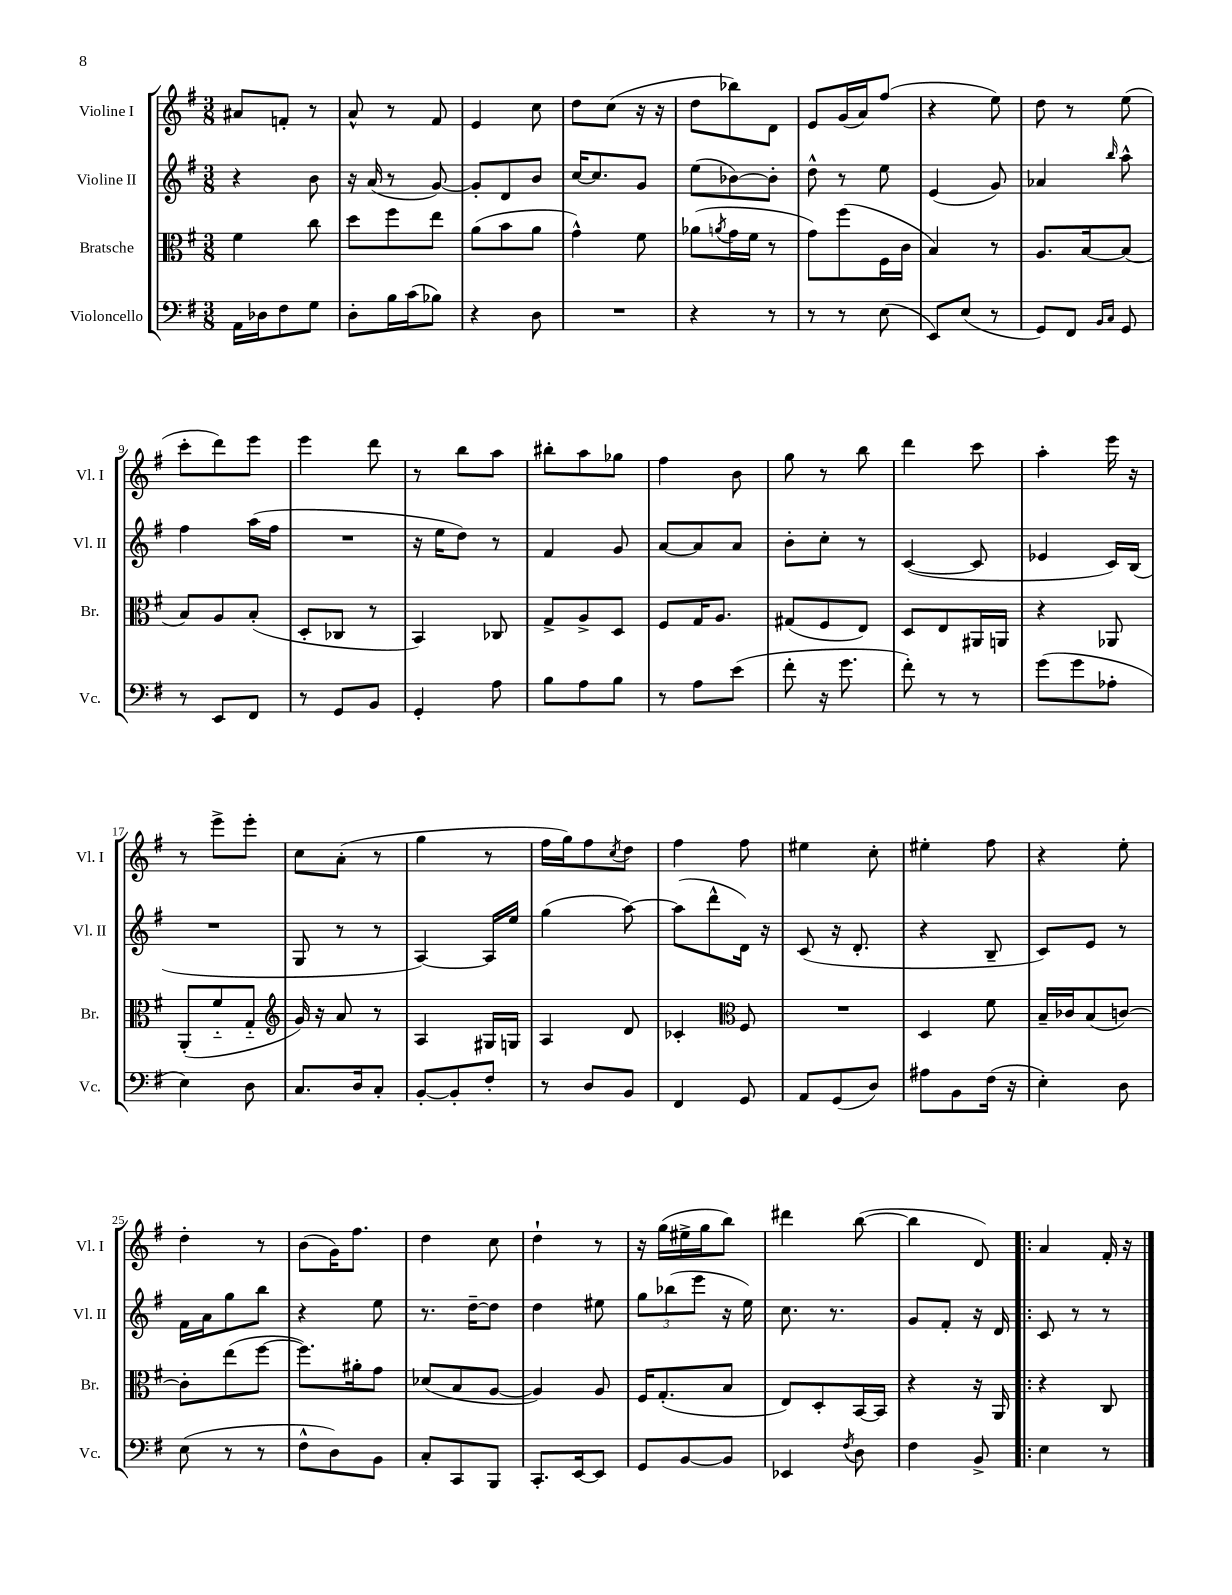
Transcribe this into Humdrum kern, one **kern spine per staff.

**kern	**kern	**kern	**kern
*part4	*part3	*part2	*part1
*staff4	*staff3	*staff2	*staff1
*I"Violoncello	*I"Bratsche	*I"Violine II	*I"Violine I
*I'Vc.	*I'Br.	*I'Vl. II	*I'Vl. I
*clefF4	*clefC3	*clefG2	*clefG2
*k[f#]	*k[f#]	*k[f#]	*k[f#]
*M3/8	*M3/8	*M3/8	*M3/8
=1	=1	=1	=1
16AA\LL	4f#\	4r	8a#X/L
16D-X\J	.	.	.
8F#\	.	.	8fn'/J
8G\J	8cc\	8b\	8r
=2	=2	=2	=2
8D'\L	8dd\L	16r	8a^^/
.	.	(16a/	.
16B\L	8ff#\	8r	8r
(16c\J	.	.	.
8B-X\J)	8ee\J	[8g/)	8f#/
=3	=3	=3	=3
4r	(8a\L	8g'/L]	4e/
.	8b\	8d/	.
8D\	8a\J	8b/J	8cc\
=4	=4	=4	=4
4.r	4g^^\)	[16cc/KL	8dd\L
.	.	8.cc/]	.
.	.	.	(8cc\J
.	8f#\	8g/J	16r
.	.	.	16r
=5	=5	=5	=5
4r	(8a-X\L	(8ee\L	8dd\L
.	8qan/	.	.
.	16g\L	[8b-X\)	8bb-X\)
.	16f#\JJ	.	.
8r	8r	8b-'\J]	8d\J
=6	=6	=6	=6
8r	8g\L)	8dd^^\	8e/L
8r	(8ff#\	8r	(16g/L
.	.	.	16a/J)
(8E\	16F#\L	8ee\	(8ff#/J
.	16c\JJ	.	.
=7	=7	=7	=7
8EE/L)	4B/)	(4e/	4r
(8E/J	.	.	.
8r	8r	8g/)	8ee\)
=8	=8	=8	=8
8GG/L)	8.A/L	4a-X/	8dd\
8FF#/J	.	.	8r
.	[16B/k	.	.
16qqBB/LL	.	.	.
16qqC/JJ	.	16qqbb/	.
8GG/	(8B/J]	8aa^^\	(8ee\
!!LO:LB:g=z
=9	=9	=9	=9
8r	8B/L)	4ff#\	8ccc'\L
8EE/L	8A/	.	8ddd\)
8FF#/J	(8B'/J	(16aa\LL	8eee\J
.	.	16ff#\JJ	.
=10	=10	=10	=10
8r	8D'/L	4.r	4eee\
8GG/L	8C-X/J	.	.
8BB/J	8r	.	8ddd\
=11	=11	=11	=11
4GG'/	4BB/)	16r	8r
.	.	16ee\KL	.
.	.	8dd\J)	8bb\L
8A\	8C-X/	8r	8aa\J
=12	=12	=12	=12
8B\L	8G^/L	4f#/	8bb#X'\L
8A\	8A^/	.	8aa\
8B\J	8D/J	8g/	8gg-X\J
=13	=13	=13	=13
8r	8F#/L	[8a/L	4ff#\
8A\L	16G/K	8a/]	.
.	8.A/J	.	.
(8e\J	.	8a/J	8b\
=14	=14	=14	=14
8f#'\	(8G#X/L	8b'\L	8gg\
16r	8F#/	8cc'\J	8r
8.g\	.	.	.
.	8E/J)	8r	8bb\
=15	=15	=15	=15
8f#'\)	8D/L	([4c/	4ddd\
8r	8E/	.	.
8r	16AA#X/L	8c/]	8ccc\
.	16AAn/JJ	.	.
=16	=16	=16	=16
(8g\L	4r	4e-X/	4aa'\
8g\	.	.	.
8A-X'\J	8AA-X/	16c/LL)	16eee\
.	.	(16B/JJ	16r
!!LO:LB:g=z
=17	=17	=17	=17
4E\)	(8AA'/L	4.r	8r
.	8f#/	.	8eee^\L
8D\	8G/J	.	8eee'\J
=18	=18	=18	=18
*	*clefG2	*	*
8.C/L	16g/)	8G/	8cc\L
.	16r	.	.
.	8a/	8r	(8a'\J
16D/k	.	.	.
8C'/J	8r	8r	8r
=19	=19	=19	=19
[8BB'/L	4A/	[4A/)	4gg\
8BB'/]	.	.	.
8F#'/J	16G#X/LL	16A/LL]	8r
.	16Gn/JJ	16ee/JJ	.
=20	=20	=20	=20
8r	4A/	(4gg\	16ff#\LL
.	.	.	16gg\J)
8D/L	.	.	8ff#\
.	.	.	8qcc/
8BB/J	8d/	[8aa\)	8dd\J
=21	=21	=21	=21
4FF#/	4c-X'/	(8aa\L]	4ff#\
.	.	8ddd^^\	.
*	*clefC3	*	*
8GG/	8F#/	16d\Jk)	8ff#\
.	.	16r	.
=22	=22	=22	=22
8AA/L	4.r	(8c/	4ee#X\
(8GG/	.	16r	.
.	.	8.d'/	.
8D/J)	.	.	8cc'\
=23	=23	=23	=23
8A#X\L	4D/	4r	4ee#X'\
8BB\	.	.	.
(16F#\Jk	8f#\	8B~/	8ff#\
16r	.	.	.
=24	=24	=24	=24
4E'\)	16B~/LL	8c/L)	4r
.	16c-X/J	.	.
.	(8B/	8e/J	.
8D\	[8cn/J)	8r	8ee'\
!!LO:LB:g=z
=25	=25	=25	=25
(8E\	8c'\L]	16f#\LL	4dd'\
.	.	16a\J	.
8r	(8ee\	8gg\	.
8r	[8ff#\J	8bb\J	8r
=26	=26	=26	=26
8F#^^\L	8.ff#\L])	4r	(8b\L
8D\)	.	.	16g\K)
.	16a#X'\k	.	8.ff#\J
8BB\J	8g\J	8ee\	.
=27	=27	=27	=27
8C'/L	(8d-X/L	8.r	4dd\
8CC/	8B/	.	.
.	.	[16dd~\KL	.
8BBB/J	[8A/J	8dd\J]	8cc\
=28	=28	=28	=28
8.CC'/L	4A/])	4dd\	4dd`\
[16EE/k	.	.	.
8EE/J]	8A/	8ee#X\	8r
=29	=29	=29	=29
8GG/L	16F#/KL	12gg\L	16r
.	(8.G'/	.	(16gg\LL
.	.	(12bb-X\	.
[8BB/	.	.	16ee#X^\
.	.	12eee\J	.
.	.	.	16gg\J
8BB/J]	8B/J	16r	8bb\J)
.	.	16ee\)	.
=30	=30	=30	=30
4EE-X/	8E/L)	8.cc\	4ddd#X\
.	8D'/	.	.
.	.	8.r	.
8qF#/	.	.	.
8D\	[16BB/L	.	([8bb\
.	16BB/JJ]	.	.
=31	=31	=31	=31
4F#\	4r	8g/L	4bb\]
.	.	8f#'/J	.
8BB^/	16r	16r	8d/)
.	16AA/	16d/	.
=32!|:	=32!|:	=32!|:	=32!|:
4E\	4r	8c/	4a/
.	.	8r	.
8r	8C/	8r	16f#'/
.	.	.	16r
==	==	==	==
*-	*-	*-	*-
